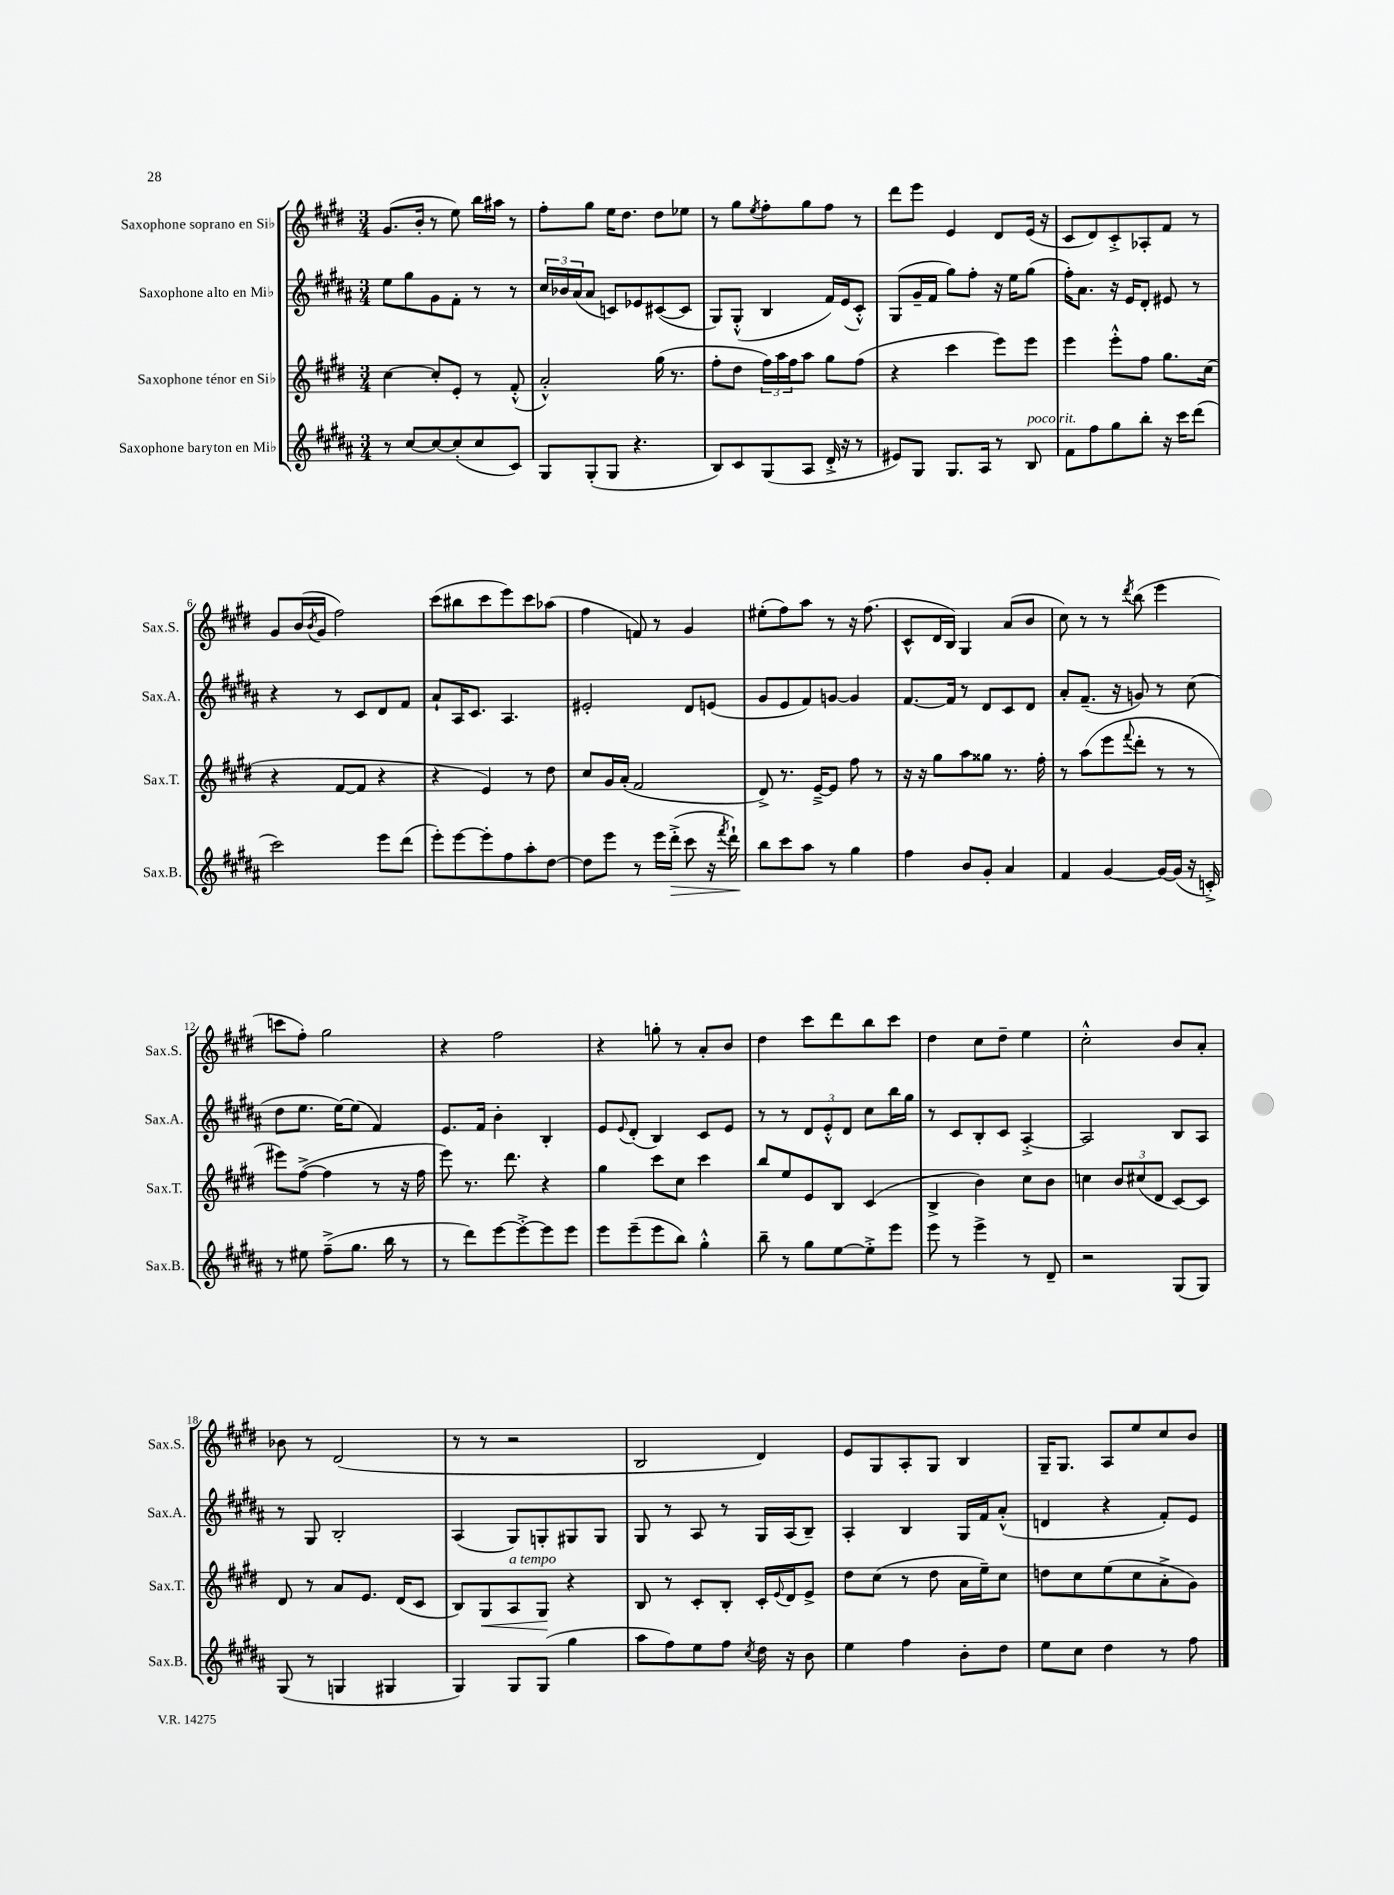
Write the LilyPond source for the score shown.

<<
\new StaffGroup <<
\new Staff = "s0" \with { instrumentName = "Saxophone soprano en Sib" shortInstrumentName = "Sax.S." } {
    \clef treble \key e \major \numericTimeSignature \time 3/4
    gis'8.( b'16-. r8 e''8) b''16 ais''16 r8 |
    fis''8-. gis''8 e''16 dis''8. dis''8 ees''8 |
    r8 gis''8 \acciaccatura { e''8 } fis''8-. gis''8 fis''8 r8 |
    dis'''8 e'''8 e'4 dis'8 e'16( r16 |
    cis'8 dis'8) cis'8-.-> aes8-. fis'8 r8 |
    gis'8 b'16( \acciaccatura { b'8 } gis'16 fis''2) |
    cis'''8( bis''8 cis'''8 e'''8) cis'''8 aes''8( |
    fis''4 f'8) r8 gis'4 |
    eis''8-.( fis''8) a''8 r8 r16 fis''8.( |
    cis'8-^ dis'16 b16) gis4 a'8( b'8 |
    cis''8) r8 r8 \acciaccatura { dis'''8 } b''8( e'''4 |
    c'''8 fis''8-.) gis''2 |
    r4 fis''2 |
    r4 g''8-. r8 a'8-. b'8 |
    dis''4 cis'''8 dis'''8 b''8 cis'''8 |
    dis''4 cis''8 dis''8-- e''4 |
    cis''2-.-^ b'8 a'8-. |
    bes'8 r8 dis'2( |
    r8 r8 r2 |
    b2 dis'4) |
    e'8 gis8 a8-. gis8 b4 |
    gis16-- gis8. a8 e''8 cis''8 b'8 \bar "|." |
}
\new Staff = "s1" \with { instrumentName = "Saxophone alto en Mib" shortInstrumentName = "Sax.A." } {
    \clef treble \key b \major \numericTimeSignature \time 3/4
    e''8 gis''8 gis'8 fis'8-. r8 r8 |
    \tuplet 3/2 { cis''16 bes'16 ais'16( } ais'8 c'8) ees'8 cis'8~( cis'8 |
    gis8) gis8-.-^( b4 fis'16) e'16( cis'8-.-^) |
    gis8( gis'16-- fis'16 gis''8) fis''8-. r16 e''16 gis''8( |
    fis''16-.) ais'8. r16 e'16 dis'8-. eis'8 r8 |
    r4 r8 cis'8 dis'8 fis'8 |
    ais'8-! ais16 cis'8. ais4. |
    eis'2-. dis'8 e'8( |
    gis'8 e'8 fis'8) g'8~ g'4 |
    fis'8.~ fis'16 r8 dis'8 cis'8 dis'8 |
    ais'8-. fis'8.--( r16 g'8) r8 cis''8( |
    dis''8 e''8. e''16~) e''8( fis'4) |
    e'8. fis'16 b'4-. b4-. |
    e'8 \appoggiatura { e'8 } dis'8-.( b4) cis'8 e'8 |
    r8 r8 \tuplet 3/2 { dis'8 e'8-.-^ dis'8 } cis''8 b''16 gis''16 |
    r8 cis'8 b8-. cis'8 ais4~-.-> |
    ais2 b8 ais8 |
    r8 gis8 b2-. |
    ais4( gis8) g8-. gis8 gis8 |
    gis8 r8 ais8 r8 gis16 ais16( b8--) |
    ais4-. b4 gis16 fis'16 ais'8-.-^( |
    d'4 r4 fis'8-.) e'8 \bar "|." |
}
\new Staff = "s2" \with { instrumentName = "Saxophone ténor en Sib" shortInstrumentName = "Sax.T." } {
    \clef treble \key e \major \numericTimeSignature \time 3/4
    cis''4~ cis''8-. e'8-. r8 fis'8-.-^( |
    a'2-.-^) gis''16( r8. |
    fis''8-. dis''8 \tuplet 3/2 { fis''16) a''16 fis''16 } a''8 gis''8 fis''8( |
    r4 cis'''4 e'''8) e'''8 |
    e'''4 e'''8-.-^ fis''8 gis''8. cis''16( |
    r4 fis'8~ fis'8 r4 |
    r4 e'4) r8 dis''8 |
    cis''8 gis'16 a'16-.( fis'2 |
    dis'8->) r8. e'16~---> e'8 fis''8 r8 |
    r16 r16 gis''8 a''8 gisis''8 r8. fis''16-. |
    r8 a''8( e'''8 \appoggiatura { fis'''8 } dis'''8-. r8 r8 |
    eis'''8) fis''8~->( fis''4 r8 r16 fis''16 |
    e'''8) r8. dis'''8. r4 |
    gis''4 cis'''8 cis''8 cis'''4 |
    b''8 e''8 e'8 b8 cis'4( |
    b4-> b'4) cis''8 b'8 |
    c''4 \tuplet 3/2 { b'8 cis''8( dis'8 } cis'8~) cis'8 |
    dis'8 r8 a'8 e'8. dis'16( cis'8 |
    b8) gis8\< a8^\markup { \italic "a tempo" } gis8\! r4 |
    b8 r8 cis'8-. b8-. cis'16-. \appoggiatura { e'8 } dis'16 e'8-> |
    dis''8 cis''8( r8 dis''8 a'16 e''16--) cis''8 |
    d''8 cis''8 e''8( cis''8 a'8-.-> gis'8) \bar "|." |
}
\new Staff = "s3" \with { instrumentName = "Saxophone baryton en Mib" shortInstrumentName = "Sax.B." } {
    \clef treble \key b \major \numericTimeSignature \time 3/4
    r8 cis''8~ cis''8~ cis''8-.( cis''8 cis'8) |
    gis8 gis8-.( gis8 r4. |
    b8) cis'8 gis8( ais8 dis'16-.-> r16 r8 |
    eis'8) gis8 gis8. ais16 r8 b8^\markup { \italic "poco rit." } |
    fis'8 fis''8 gis''8 b''8-. r16 cis'''16 dis'''8( |
    cis'''2) e'''8 dis'''8( |
    e'''8-.) e'''8~ e'''8-. fis''8 ais''8-. dis''8~ |
    dis''8 e'''8 r8 e'''16 dis'''16-.->\>( cis'''8 r16 \acciaccatura { fis'''8 } dis'''16-!) |
    b''8\! cis'''8 ais''8 r8 gis''4 |
    fis''4 b'8 gis'8-. ais'4 |
    fis'4 gis'4~ gis'16~ gis'16( r16 c'16-.->) |
    r8 eis''8 fis''8--->( gis''8. b''16 r8 |
    r8 dis'''8) e'''8~ e'''8~-.-> e'''8 e'''8 |
    e'''8 e'''8--( e'''8 b''8) gis''4-.-^ |
    b''8-- r8 gis''8 e''8~ e''8-.-> e'''8 |
    e'''8 r8 e'''4-> r8 dis'8-- |
    r2 gis8( gis8) |
    gis8( r8 g4 gis4 |
    gis4) gis8 gis8( gis''4 |
    ais''8 fis''8) e''8 fis''8 \acciaccatura { cis''8 } dis''16 r16 b'8 |
    e''4 fis''4 b'8-. dis''8 |
    e''8 cis''8 dis''4 r8 fis''8 \bar "|." |
}
>>
>>
